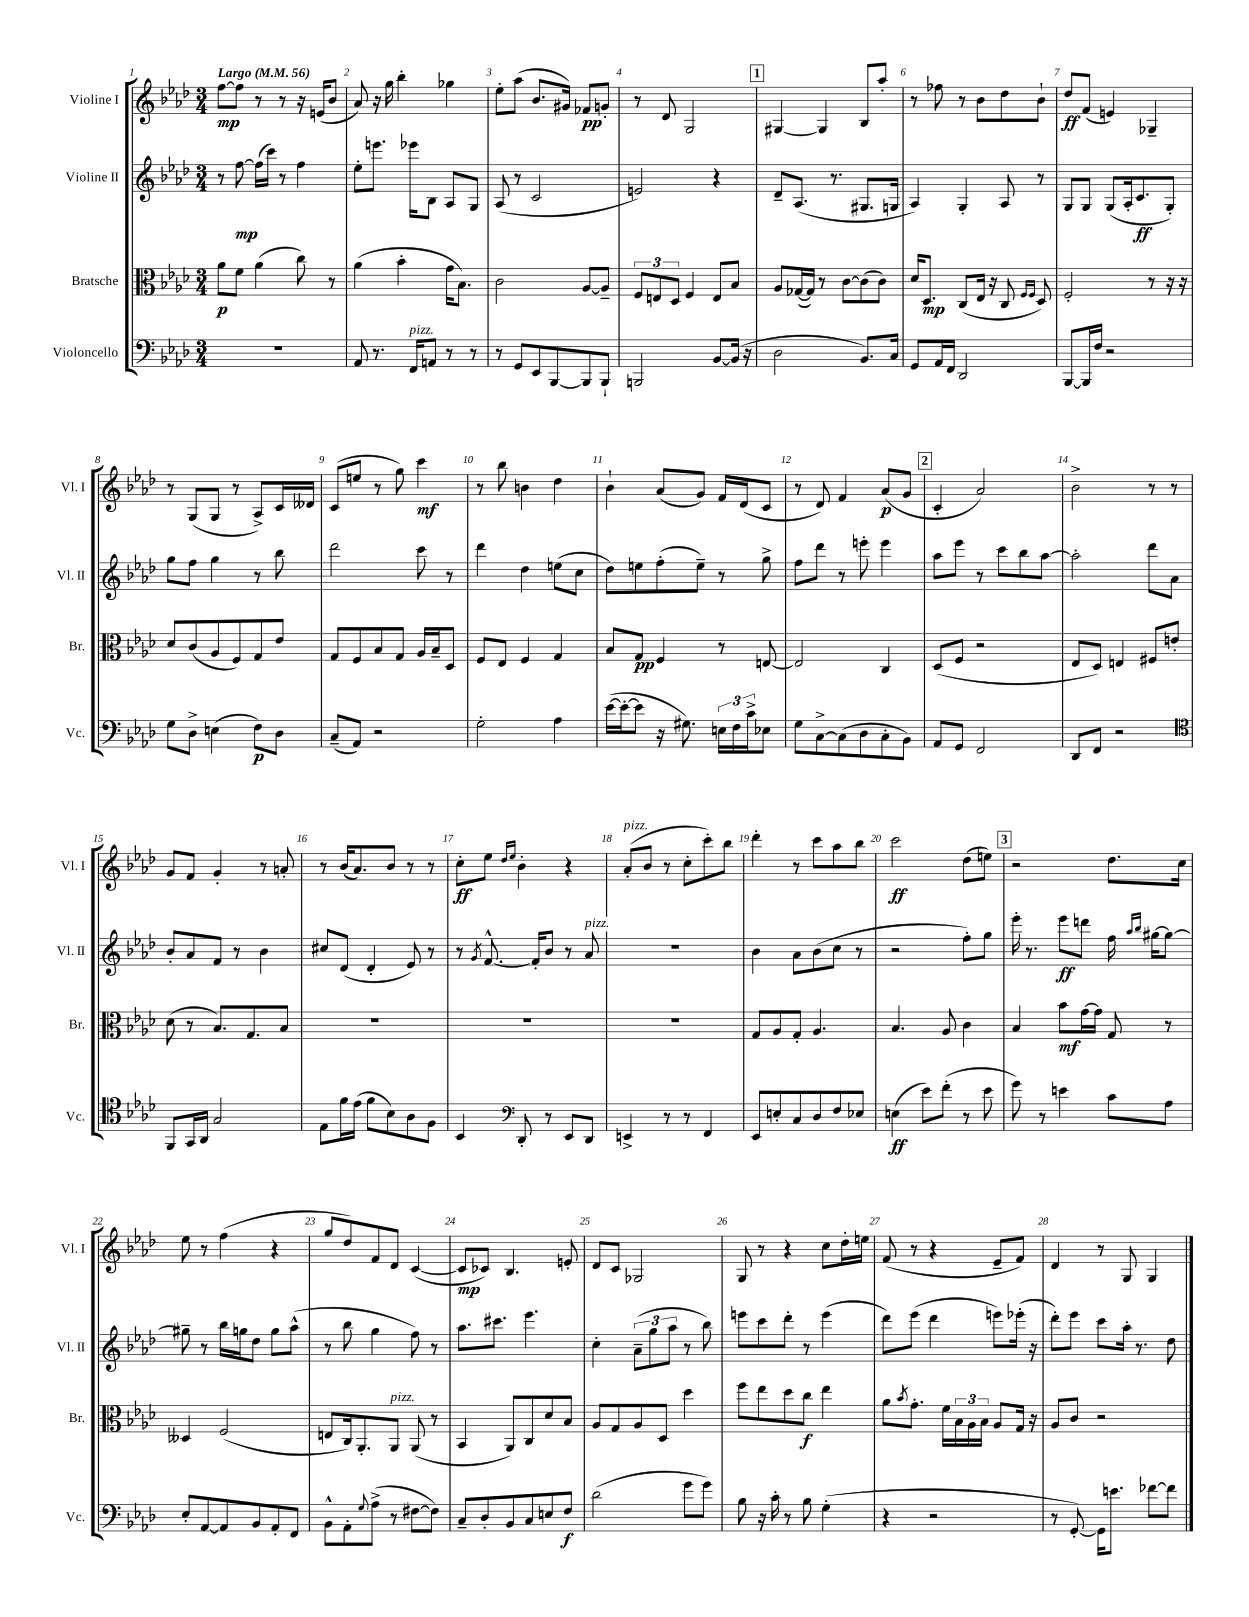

**kern	**dynam	**kern	**dynam	**kern	**dynam	**kern	**dynam
*part4	*part4	*part3	*part3	*part2	*part2	*part1	*part1
*staff4	*staff4	*staff3	*staff3	*staff2	*staff2	*staff1	*staff1
*I"Violoncello	*	*I"Bratsche	*	*I"Violine II	*	*I"Violine I	*
*I'Vc.	*	*I'Br.	*	*I'Vl. II	*	*I'Vl. I	*
*clefF4	*	*clefC3	*	*clefG2	*	*clefG2	*
*k[b-e-a-d-]	*	*k[b-e-a-d-]	*	*k[b-e-a-d-]	*	*k[b-e-a-d-]	*
*M3/4	*	*M3/4	*	*M3/4	*	*M3/4	*
*MM56	*	*MM56	*	*MM56	*	*MM56	*
=1	=1	=1	=1	=1	=1	=1	=1
!	!	!	!	!	!	!LO:TX:a:B:t=Largo	!
2.r	.	8a-\L	p	8r	.	[8ff\L	mp
.	.	8f\J	.	[8ff\	mp	8ff\J]	.
.	.	(4a-\	.	(16ff\LL]	.	8r	.
.	.	.	.	16ccc\JJ)	.	.	.
.	.	.	.	8r	.	8r	.
.	.	8cc\)	.	4ff\	.	16r	.
.	.	.	.	.	.	(16en/KL	.
.	.	8r	.	.	.	8b-/J	.
=2	=2	=2	=2	=2	=2	=2	=2
8AA-/	.	(4a-\	.	8ee-'\L	.	8a-/)	.
8.r	.	.	.	8.eeen\J	.	16r	.
.	.	.	.	.	.	16gg\	.
.	.	4b-'\	.	.	.	4bb-'\	.
!LO:TX:a:i:t=pizz.	!	!	!	!	!	!	!
16FF/KL	.	.	.	16eee-X\KL	.	.	.
8AAn/J	.	.	.	8B-\J	.	.	.
8r	.	16g\KL	.	8A-/L	.	4gg-X\	.
.	.	8.B-\J)	.	.	.	.	.
8r	.	.	.	8G/J	.	.	.
=3	=3	=3	=3	=3	=3	=3	=3
8r	.	2c\	.	(8A-/	.	8ee-'\L	.
8GG/L	.	.	.	8r	.	(8aa-\J	.
8EE-/	.	.	.	2c/	.	8.b-/L	.
[8BBB-/	.	.	.	.	.	.	.
.	.	.	.	.	.	16g#X/Jk)	.
8BBB-/]	.	[8A-/L	.	.	.	8f-X/L	pp
8BBB-`/J	.	8A-~/J]	.	.	.	8gn'/J	.
=4	=4	=4	=4	=4	=4	=4	=4
2BBBn/	.	12F/L	.	2en/)	.	8r	.
.	.	12En/	.	.	.	.	.
.	.	.	.	.	.	8d-/	.
.	.	12D-/J	.	.	.	.	.
.	.	4F/	.	.	.	2G/	.
[8BB-/L	.	8E/L	.	4r	.	.	.
(16BB-/Jk]	.	8B-/J	.	.	.	.	.
16r	.	.	.	.	.	.	.
!!LO:REH:place=s1:t=1
=5	=5	=5	=5	=5	=5	=5	=5
2D-\	.	8A-/L	.	8d-~/L	.	[4G#X/	.
.	.	([16G-X/L	.	(8.A-/J	.	.	.
.	.	16G-/JJ])	.	.	.	.	.
.	.	8r	.	.	.	4G#/]	.
.	.	.	.	8.r	.	.	.
.	.	[8c\L	.	.	.	.	.
8.BB-/L)	.	(8c\]	.	8.G#X/L	.	8B-/L	.
.	.	8c\J)	.	.	.	8aa-'/J	.
16C/Jk	.	.	.	16Gn/Jk	.	.	.
=6	=6	=6	=6	=6	=6	=6	=6
8GG/L	.	16d-/KL	.	4A-/)	.	8r	.
.	.	8.D-/J	mp	.	.	.	.
16AA-/L	.	.	.	.	.	8ff-X\	.
16FF/JJ	.	.	.	.	.	.	.
2DD-/	.	(8C/L	.	4G'/	.	8r	.
.	.	16E-/Jk	.	.	.	8b-\L	.
.	.	16r	.	.	.	.	.
.	.	8C/	.	8A-/	.	8dd-\	.
.	.	16qqF/LL	.	.	.	.	.
.	.	16qqF/JJ	.	.	.	.	.
.	.	8D-/)	.	8r	.	8b-`\J	.
=7	=7	=7	=7	=7	=7	=7	=7
[8BBB-/L	.	2F'/	.	8G/L	.	8dd-/L	ff
16BBB-/L]	.	.	.	8G/J	.	(8f/J	.
16F/JJ	.	.	.	.	.	.	.
2r	.	.	.	(8G/L	.	4en/)	.
.	.	.	.	16A-'/k	.	.	.
.	.	.	.	8.c/	ff	.	.
.	.	8r	.	.	.	4G-X~/	.
.	.	16r	.	8G'/J)	.	.	.
.	.	16r	.	.	.	.	.
!!LO:LB:g=z
=8	=8	=8	=8	=8	=8	=8	=8
8G\L	.	8d-/L	.	8gg\L	.	8r	.
8D-^\J	.	(8c/	.	8ff\J	.	(8G/L	.
(4En\	.	8A-/	.	4gg\	.	8G/J	.
.	.	8F/)	.	.	.	8r	.
8F\L)	p	8G/	.	8r	.	8A-^/L)	.
8D-\J	.	8e-/J	.	8bb-\	.	16c/L	.
.	.	.	.	.	.	16d--X/JJ	.
=9	=9	=9	=9	=9	=9	=9	=9
(8C~/L	.	8G/L	.	2ddd-\	.	(8c/L	.
8AA-/J)	.	8F/	.	.	.	8een/J	.
2r	.	8B-/	.	.	.	8r	.
.	.	8G/J	.	.	.	8gg\)	.
.	.	16A-/LL	.	8ccc\	.	4ccc\	mf
.	.	16B-~/J	.	.	.	.	.
.	.	8D-/J	.	8r	.	.	.
=10	=10	=10	=10	=10	=10	=10	=10
2G'\	.	8F/L	.	4ddd-\	.	8r	.
.	.	8E-/J	.	.	.	8bb-\	.
.	.	4F/	.	4dd-\	.	4bn\	.
4A-\	.	4G/	.	(8een\L	.	4dd-\	.
.	.	.	.	8cc\J	.	.	.
=11	=11	=11	=11	=11	=11	=11	=11
([16e-\LL	.	8B-/L	.	8dd-\L)	.	4b-`\	.
16e-'\J_	.	.	.	.	.	.	.
8e-\J]	.	8G/J	pp	8een\	.	.	.
16r	.	4F/	.	(8ff'\	.	(8a-/L	.
8.G#X\)	.	.	.	.	.	.	.
.	.	.	.	8ee~\J)	.	8g/J)	.
24En\LL	.	8r	.	8r	.	16f/LL	.
24F\	.	.	.	.	.	.	.
.	.	.	.	.	.	(16d-/J	.
24c^\J	.	.	.	.	.	.	.
8E-X\J	.	[8En/	.	8gg^\	.	8c/J	.
=12	=12	=12	=12	=12	=12	=12	=12
8G\L	.	2E/]	.	8ff\L	.	8r	.
[8C^\	.	.	.	8ddd-\J	.	8d-/)	.
(8C\]	.	.	.	8r	.	4f/	.
8D-\	.	.	.	8eeen'\	.	.	.
8C'\	.	4C/	.	4eee\	.	(8a-/L	p
8BB-\J)	.	.	.	.	.	8g/J	.
!!LO:REH:place=s1:t=2
=13	=13	=13	=13	=13	=13	=13	=13
8AA-/L	.	(8D-/L	.	8aa-\L	.	4c'/	.
8GG/J	.	8F/J	.	8eee-\J	.	.	.
2FF/	.	2r	.	8r	.	2a-/)	.
.	.	.	.	8ccc\L	.	.	.
.	.	.	.	8bb-\	.	.	.
.	.	.	.	[8aa-\J	.	.	.
=14	=14	=14	=14	=14	=14	=14	=14
8DD-/L	.	8E-/L	.	2aa-'\]	.	2b-^\	.
8FF/J	.	8D-/J)	.	.	.	.	.
2r	.	4En/	.	.	.	.	.
.	.	8F#X/L	.	8ddd-\L	.	8r	.
.	.	8en'/J	.	8a-\J	.	8r	.
!!LO:LB:g=z
=15	=15	=15	=15	=15	=15	=15	=15
*clefC4	*	*	*	*	*	*	*
8FF/L	.	(8d-\	.	8b-'/L	.	8g/L	.
16GG/L	.	8r	.	8a-/	.	8f/J	.
16AA-/JJ	.	.	.	.	.	.	.
2G/	.	8.B-/L)	.	8f/J	.	4g'/	.
.	.	.	.	8r	.	.	.
.	.	8.G/	.	.	.	.	.
.	.	.	.	4b-\	.	8r	.
.	.	8B-/J	.	.	.	8an'/	.
=16	=16	=16	=16	=16	=16	=16	=16
8E-\L	.	2.r	.	8cc#X/L	.	8r	.
16f\L	.	.	.	(8d-/J	.	(16b-/KL	.
(16e-\JJ	.	.	.	.	.	8.a-/)	.
8f\L	.	.	.	4d-'/	.	.	.
8B-\)	.	.	.	.	.	8b-/J	.
8A-\	.	.	.	8e-/)	.	8r	.
8F\J	.	.	.	8r	.	8r	.
=17	=17	=17	=17	=17	=17	=17	=17
4BB-/	.	2.r	.	8r	.	8cc'\L	ff
.	.	.	.	8qg/	.	.	.
.	.	.	.	[8.f^^/	.	8ee-\J	.
*clefF4	*	*	*	*	*	*	*
.	.	.	.	.	.	16qqdd-/LL	.
.	.	.	.	.	.	16qqee-/JJ	.
8DD-'/	.	.	.	.	.	4b-'\	.
.	.	.	.	16f'/KL]	.	.	.
8r	.	.	.	8b-/J	.	.	.
8EE-/L	.	.	.	8r	.	4r	.
!	!	!	!	!LO:TX:a:i:t=pizz.	!	!	!
8DD-/J	.	.	.	8a-/	.	.	.
=18	=18	=18	=18	=18	=18	=18	=18
!	!	!	!	!	!	!LO:TX:a:i:t=pizz.	!
4EEn^/	.	2.r	.	2.r	.	(8a-'/L	.
.	.	.	.	.	.	8b-/J	.
8r	.	.	.	.	.	8r	.
8r	.	.	.	.	.	8cc'\L	.
4FF/	.	.	.	.	.	8ccc'\)	.
.	.	.	.	.	.	8bb-\J	.
=19	=19	=19	=19	=19	=19	=19	=19
8EE-/L	.	8G/L	.	4b-\	.	4ddd-'\	.
8En'/	.	8A-/	.	.	.	.	.
8C/	.	8G'/J	.	8a-\L	.	8r	.
8D-/	.	4.A-/	.	(8b-\	.	8ccc\L	.
8F/	.	.	.	8cc\J	.	8aa-\	.
8E-X/J	.	.	.	8r	.	8bb-\J	.
=20	=20	=20	=20	=20	=20	=20	=20
(4En\	ff	4.B-/	.	2r	.	2ccc\	ff
8e-\L)	.	.	.	.	.	.	.
(8f'\J	.	8A-/	.	.	.	.	.
8r	.	4c\	.	8ff'\L)	.	(8dd-\L	.
8e-\	.	.	.	8gg\J	.	8een\J)	.
!!LO:REH:place=s1:t=3
=21	=21	=21	=21	=21	=21	=21	=21
8g\)	.	4B-/	.	16eee-'\	.	2r	.
.	.	.	.	8.r	.	.	.
8r	.	.	.	.	.	.	.
4en\	.	8b-\L	mf	8eee-\L	ff	.	.
.	.	[16g\L	.	8dddn\J	.	.	.
.	.	16g\JJ]	.	.	.	.	.
8c\L	.	8G/	.	16ff\	.	8.dd-\L	.
.	.	.	.	16qqaa-/LL	.	.	.
.	.	.	.	16qqbb-/JJ	.	.	.
.	.	.	.	[16gg#X\KL	.	.	.
8A-\J	.	8r	.	8gg#\J_	.	.	.
.	.	.	.	.	.	16cc\Jk	.
!!LO:LB:g=z
=22	=22	=22	=22	=22	=22	=22	=22
8E-'/L	.	4D--X/	.	8gg#X~\]	.	8ee-\	.
[8AA-/	.	.	.	8r	.	8r	.
8AA-/]	.	(2F/	.	16bb-\LL	.	(4ff\	.
.	.	.	.	16ggn\J	.	.	.
8BB-/	.	.	.	8dd-\J	.	.	.
8AA-'/	.	.	.	8gg\L	.	4r	.
8FF/J	.	.	.	(8aa-^^\J	.	.	.
=23	=23	=23	=23	=23	=23	=23	=23
8BB-^^\L	.	8En/L	.	8r	.	8gg/L	.
8AA-'\	.	16C/k)	.	8bb-\	.	8dd-/)	.
.	.	8.AA-'/	.	.	.	.	.
8qqG/	.	.	.	.	.	.	.
(8A-^\J	.	.	.	4gg\	.	8f/	.
!	!	!LO:TX:a:i:t=pizz.	!	!	!	!	!
8r	.	8AA-/J	.	.	.	8d-/J	.
[8F#X\L	.	(8AA-/	.	8ff\)	.	([4c/	.
8F#\J])	.	8r	.	8r	.	.	.
=24	=24	=24	=24	=24	=24	=24	=24
8C~/L	.	4BB-/	.	8.aa-\L	.	8c/L]	mp
8D-'/	.	.	.	.	.	8c-X/J)	.
.	.	.	.	8.ccc#X\J	.	.	.
8BB-/	.	8AA-/L)	.	.	.	4.B-/	.
8C/	.	8C/	.	4.eee-\	.	.	.
8En/	.	8d-/	.	.	.	.	.
8F/J	f	8B-/J	.	.	.	8en'/	.
=25	=25	=25	=25	=25	=25	=25	=25
(2d-\	.	8A-/L	.	4cc'\	.	8d-/L	.
.	.	8G/	.	.	.	8c/J	.
.	.	8A-/	.	(12a-~\L	.	2G-X/	.
.	.	.	.	12gg\	.	.	.
.	.	8D-/J	.	.	.	.	.
.	.	.	.	12aa-\J	.	.	.
8g\L	.	4dd-\	.	8r	.	.	.
8g\J)	.	.	.	8bb-\)	.	.	.
=26	=26	=26	=26	=26	=26	=26	=26
8B-\	.	8ff\L	.	8eeen\L	.	8G/	.
16r	.	8ee-\	.	8ccc\	.	8r	.
16c'\	.	.	.	.	.	.	.
8r	.	8dd-\	.	8ddd-'\J	.	4r	.
8B-\	.	8cc\J	f	8r	.	.	.
(4G'\	.	4ee-\	.	(4eee\	.	8cc\L	.
.	.	.	.	.	.	16dd-'\L	.
.	.	.	.	.	.	16een\JJ	.
=27	=27	=27	=27	=27	=27	=27	=27
4r	.	8a-\L	.	8ddd-\L)	.	(8f/	.
.	.	8qb-/	.	.	.	.	.
.	.	8.g'\J	.	(8eee-\J	.	8r	.
2r	.	.	.	4ddd-\	.	4r	.
.	.	16f\LL	.	.	.	.	.
.	.	24B-\	.	.	.	.	.
.	.	24A-\	.	.	.	.	.
.	.	24B-\JJ	.	.	.	.	.
.	.	8A-/L	.	8eeen\L)	.	8e-~/L	.
.	.	16G/Jk	.	(16eee-X'\Jk	.	8f/J)	.
.	.	16r	.	16r	.	.	.
=28	=28	=28	=28	=28	=28	=28	=28
8r	.	8A-/L	.	8ddd-'\L)	.	4d-/	.
[8GG'/)	.	8c/J	.	8eee-\J	.	.	.
16GG\KL]	.	2r	.	8ccc\L	.	8r	.
8.en\J	.	.	.	.	.	.	.
.	.	.	.	16aa-'\Jk	.	8G/	.
.	.	.	.	8.r	.	.	.
[8f-X\L	.	.	.	.	.	4G/	.
8f-\J]	.	.	.	8dd-\	.	.	.
==	==	==	==	==	==	==	==
*-	*-	*-	*-	*-	*-	*-	*-
